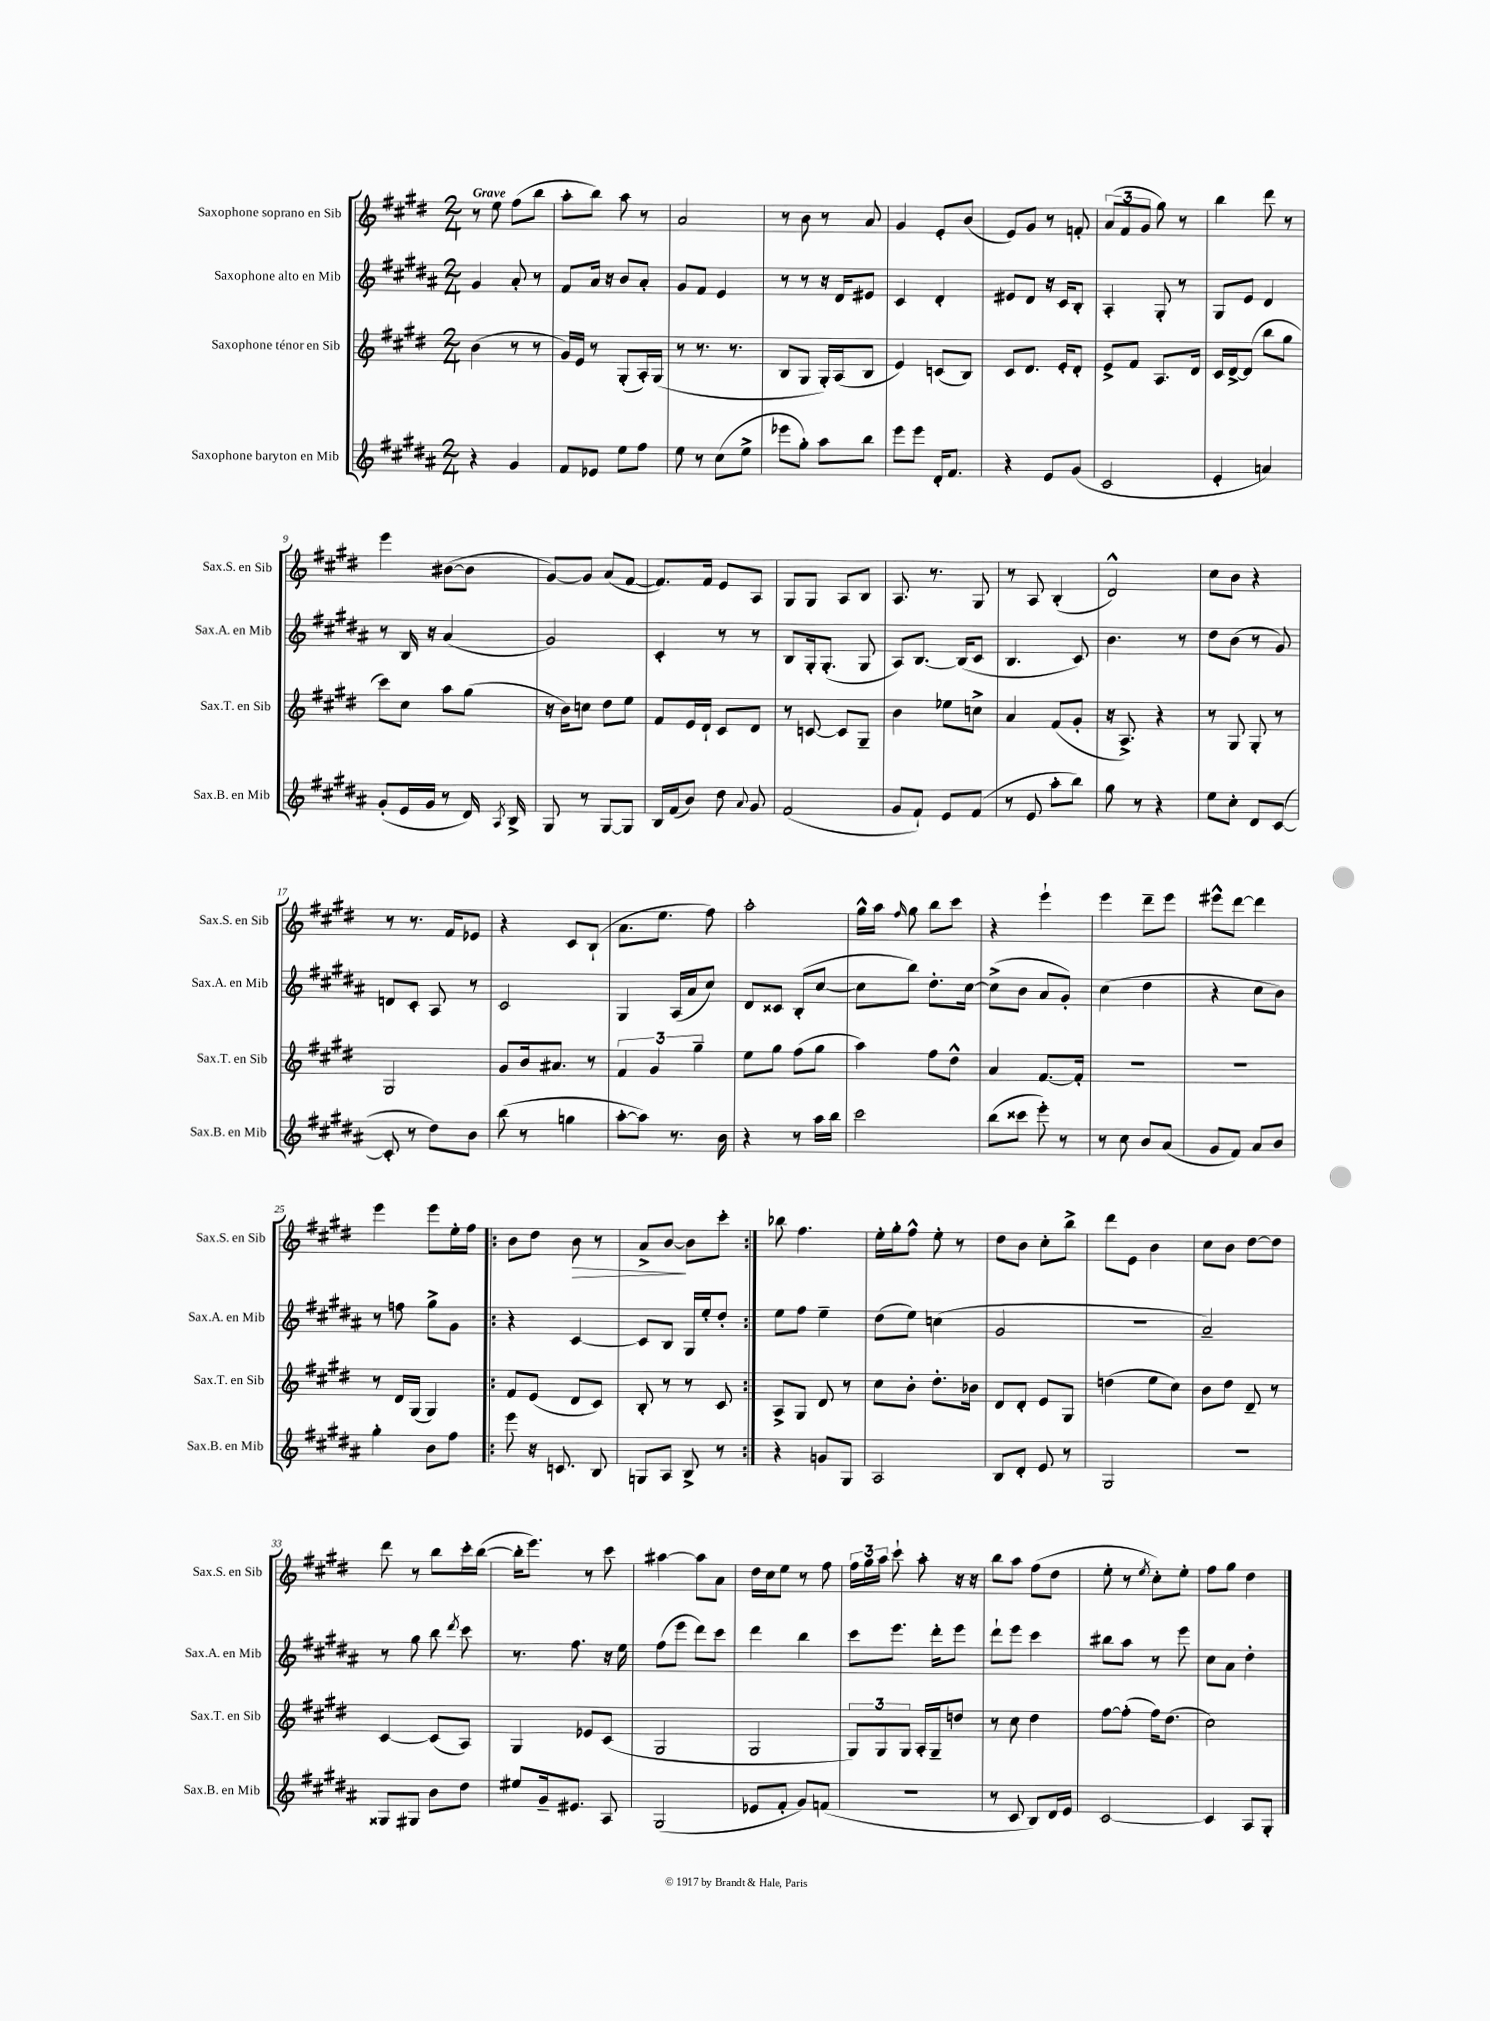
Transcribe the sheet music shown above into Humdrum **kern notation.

**kern	**kern	**kern	**kern	**dynam
*part4	*part3	*part2	*part1	*part1
*staff4	*staff3	*staff2	*staff1	*staff1
*I"Saxophone baryton en Mib	*I"Saxophone ténor en Sib	*I"Saxophone alto en Mib	*I"Saxophone soprano en Sib	*
*I'Sax.B. en Mib	*I'Sax.T. en Sib	*I'Sax.A. en Mib	*I'Sax.S. en Sib	*
*clefG2	*clefG2	*clefG2	*clefG2	*
*k[f#c#g#d#a#]	*k[f#c#g#d#]	*k[f#c#g#d#a#]	*k[f#c#g#d#]	*
*M2/4	*M2/4	*M2/4	*M2/4	*
=1	=1	=1	=1	=1
!	!	!	!LO:TX:a:B:t=Grave	!
4r	(4b\	4g#/	8r	.
.	.	.	8ee\	.
4g#/	8r	8a#'/	(8ff#\L	.
.	8r	8r	8bb\J	.
=2	=2	=2	=2	=2
8f#/L	16g#/LL)	8f#/L	8aa'\L	.
.	16e/JJ	.	.	.
8e-X/J	8r	16a#/Jk	8bb\J)	.
.	.	16r	.	.
8ee\L	(8G#'/L	8b/L	8aa\	.
8ff#\J	16A'/L)	8a#'/J	8r	.
.	(16G#/JJ	.	.	.
=3	=3	=3	=3	=3
8ee\	8r	8g#/L	2a/	.
8r	8.r	8f#/J	.	.
(8cc#\L	.	4e/	.	.
.	8.r	.	.	.
8ee^\J	.	.	.	.
=4	=4	=4	=4	=4
8eee-X\L	8B/L	8r	8r	.
8gg#'\J)	8G#/J	8r	8b\	.
8aa#\L	16G#'/LL)	16r	8r	.
.	(16A/J	16d#/KL	.	.
8bb\J	8B/J	8e#X/J	8a/	.
=5	=5	=5	=5	=5
8eee\L	4e/)	4c#/	4g#/	.
8eee\J	.	.	.	.
16d#'/KL	(8cn/L	4d#'/	8e'/L	.
8.f#/J	.	.	.	.
.	8B/J)	.	(8b/J	.
=6	=6	=6	=6	=6
4r	8c#/L	8e#X/L	8e/L)	.
.	8.d#/J	8d#/J	8g#/J	.
8e/L	.	16r	8r	.
.	16e'/KL	16c#/KL	.	.
(8g#/J	8d#'/J	8B'/J	8fn'/	.
=7	=7	=7	=7	=7
2c#/	8e^/L	4A#'/	(12a/L	.
.	.	.	12f#/	.
.	8f#/J	.	.	.
.	.	.	12g#/J	.
.	8.A/L	8G#'/	8gg#\)	.
.	.	8r	8r	.
.	16d#/Jk	.	.	.
=8	=8	=8	=8	=8
4e'/	16c#/LL	8G#/L	4bb\	.
.	[16d#^/J	.	.	.
.	(8d#/J]	8e/J	.	.
4an/)	8bb\L	4d#/	8ddd#\	.
.	8gg#\J	.	8r	.
!!LO:LB:g=z
=9	=9	=9	=9	=9
(8g#'/L	8ccc#\L)	8r	4eee\	.
16e/L	8cc#\J	16B/	.	.
16g#/JJ	.	16r	.	.
8r	8aa\L	(4a#/	([8b#X\L	.
16d#/)	(8gg#\J	.	8b#\J]	.
8qA#/	.	.	.	.
16B^/	.	.	.	.
=10	=10	=10	=10	=10
8G#/	16r	2g#/)	[8g#/L)	.
.	16b\KL)	.	.	.
8r	8ccn\J	.	8g#/J]	.
[8G#/L	8dd#\L	.	(8a/L	.
8G#/J]	8ee\J	.	[8f#/J	.
=11	=11	=11	=11	=11
16B/LL	8f#/L	4c#'/	8.f#/L])	.
(16f#/J	.	.	.	.
8b/J)	16e/L	.	.	.
.	16d#`/JJ	.	16f#/Jk	.
8dd#\	8c#/L	8r	8e/L	.
8qqa#/	.	.	.	.
8g#/	8d#/J	8r	8A/J	.
=12	=12	=12	=12	=12
(2f#/	8r	8B/L	8G#/L	.
.	[8cn/	16G#'/k	8G#/J	.
.	.	(8.G#'/J	.	.
.	8c/L]	.	8A/L	.
.	8G#~/J	8G#/	8B/J	.
=13	=13	=13	=13	=13
8g#/L	4b\	8A#/L)	8.A/	.
8f#`/J)	.	[8.B/J	.	.
.	.	.	8.r	.
8e/L	8ee-X\L	.	.	.
.	.	(16B/KL]	.	.
(8f#/J	8ccn^\J	8c#/J	8G#/	.
=14	=14	=14	=14	=14
8r	4a/	4.B/	8r	.
8e/	.	.	8A/	.
8aa#'\L	(8f#/L	.	(4B'/	.
8bb\J)	8g#'/J	8c#/)	.	.
=15	=15	=15	=15	=15
8gg#\	16r	4.b\	2d#^^/)	.
.	8.A^/)	.	.	.
8r	.	.	.	.
4r	4r	.	.	.
.	.	8r	.	.
=16	=16	=16	=16	=16
8ee\L	8r	8dd#\L	8cc#\L	.
8cc#'\J	8G#/	(8b\J	8b\J	.
8d#/L	8G#'/	8r	4r	.
([8c#/J	8r	8g#/)	.	.
!!LO:LB:g=z
=17	=17	=17	=17	=17
8c#'/]	2G#/	8dn/L	8r	.
8r	.	8c#'/J	8.r	.
8dd#\L)	.	8A#/	.	.
.	.	.	16f#/KL	.
8b\J	.	8r	8e-X/J	.
=18	=18	=18	=18	=18
(8bb\	8g#/L	2c#/	4r	.
8r	16b/k	.	.	.
.	8.a#X/J	.	.	.
4ggn\	.	.	8c#/L	.
.	8r	.	(8B`/J	.
=19	=19	=19	=19	=19
[8aa#'\L	6f#/	4G#/	8.a\L	.
8aa#\J])	.	.	.	.
.	6g#/	.	.	.
.	.	.	8.ee\J	.
8.r	.	(16A#/LL	.	.
.	.	16a#/J	.	.
.	6gg#~\	.	.	.
.	.	8cc#/J)	8ff#\)	.
16b\	.	.	.	.
=20	=20	=20	=20	=20
4r	8ee\L	8d#/L	2aa'\	.
.	8gg#\J	8c##X/J	.	.
8r	(8ff#\L	(8B'/L	.	.
16aa#\LL	8gg#\J	[8cc#/J	.	.
16bb\JJ	.	.	.	.
=21	=21	=21	=21	=21
2ccc#\	4aa\)	8cc#\L]	16gg#^^\LL	.
.	.	.	16aa\JJ	.
.	.	.	16qqff#/	.
.	.	8bb\J)	8gg#\	.
.	8ff#\L	8.dd#'\L	8bb\L	.
.	8dd#^^\J	.	8ccc#\J	.
.	.	[16cc#\Jk	.	.
=22	=22	=22	=22	=22
(8bb\L	4a/	(8cc#^\L]	4r	.
8ccc##X\J	.	8b\J	.	.
8eee'\)	[8.f#/L	8a#/L	4eee`\	.
8r	.	8g#'/J)	.	.
.	16f#'/Jk]	.	.	.
=23	=23	=23	=23	=23
8r	2r	(4cc#\	4eee\	.
8cc#\	.	.	.	.
8b/L	.	4dd#\	8ddd#~\L	.
(8a#/J	.	.	8eee\J	.
=24	=24	=24	=24	=24
8g#/L	2r	4r	8eee#X^^\L	.
8f#/J)	.	.	[8ddd#\J	.
8a#/L	.	8cc#\L	4ddd#\]	.
8b/J	.	8b\J)	.	.
!!LO:LB:g=z
=25	=25	=25	=25	=25
4gg#'\	8r	8r	4eee\	.
.	16d#/LL	8ffn\	.	.
.	(16G#/JJ	.	.	.
8b\L	4G#/)	8gg#^\L	8eee\L	.
8ff#\J	.	8g#\J	16ee'\L	.
.	.	.	16ff#\JJ	.
=26!|:	=26!|:	=26!|:	=26!|:	=26!|:
8eee\	8f#/L	4r	8b\L	.
16r	(8e/J	.	8dd#\J	.
8.cn/	.	.	.	.
!	!	!	!	!LO:HP:b
.	8d#/L	[4c#/	8b\	>
8B/	8c#/J)	.	8r	.
=27	=27	=27	=27	=27
8Gn/L	8B'/	8c#/L]	8a^/L	.
8A#/J	8r	8B/J	[8b/J	.
8B^/	8r	16G#/LL	8b\L]	]
.	.	16ee'/J	.	.
8r	8c#/	8dd#'/J	8ccc#'\J	.
=28:|!	=28:|!	=28:|!	=28:|!	=28:|!
4r	8A^/L	8ee\L	8bb-X\	.
.	8G#/J	8ff#\J	4.ff#\	.
8gn/L	8d#/	4ee~\	.	.
8G#/J	8r	.	.	.
=29	=29	=29	=29	=29
2A#/	8cc#\L	(8dd#\L	16ee'\LL	.
.	.	.	16gg#'\J	.
.	8b'\J	8ee\J)	8ff#^^\J	.
.	8.dd#'\L	(4ccn\	8ee'\	.
.	.	.	8r	.
.	16b-X\Jk	.	.	.
=30	=30	=30	=30	=30
8B/L	8d#/L	2g#/	8dd#\L	.
8d#'/J	8d#'/J	.	8b\J	.
8e/	8e/L	.	8cc#'\L	.
8r	8G#/J	.	8bb^\J	.
=31	=31	=31	=31	=31
2G#/	(4ddn\	2r	8ddd#\L	.
.	.	.	8e\J	.
.	8ee\L	.	4b\	.
.	8cc#\J)	.	.	.
=32	=32	=32	=32	=32
2r	8b\L	2a#~/)	8cc#\L	.
.	8dd#\J	.	8b\J	.
.	8d#~/	.	[8dd#\L	.
.	8r	.	8dd#\J]	.
!!LO:LB:g=z
=33	=33	=33	=33	=33
8G##X/L	[4c#/	8r	8ddd#\	.
8G#X/J	.	8gg#\	8r	.
8b\L	(8c#/L]	8bb\	8bb\L	.
.	.	8qddd#/	.	.
8dd#\J	8A/J)	8ccc#\	16ccc#'\L	.
.	.	.	([16bb\JJ	.
=34	=34	=34	=34	=34
8ee#X/L	4G#/	8.r	16bb'\KL]	.
.	.	.	8.eee\J)	.
16g#~/k	.	.	.	.
8.e#X/J	.	8.ff#\	.	.
.	8e-X/L	.	8r	.
8A#/	(8c#/J	16r	8ccc#\	.
.	.	16ee\	.	.
=35	=35	=35	=35	=35
(2G#/	2G#/	(8ff#\L	[4aa#X\	.
.	.	8eee\J	.	.
.	.	8ddd#\L)	8aa#\L]	.
.	.	8ccc#\J	8a\J	.
=36	=36	=36	=36	=36
8e-X/L	2G#/	4ddd#\	16dd#\LL	.
.	.	.	16cc#\J	.
8f#'/J	.	.	8ee\J	.
8g#/L)	.	4bb\	8r	.
(8fn/J	.	.	8ff#\	.
=37	=37	=37	=37	=37
2r	12G#/L)	8ccc#\L	24ff#\LL	.
.	.	.	24gg#\	.
.	12G#/	.	24aa\JJ	.
.	.	8.eee\J	8ccc#`\	.
.	12G#/J	.	.	.
.	16A'/LL	.	8aa'\	.
.	16G#~/J	16ddd#'\KL	.	.
.	8ddn/J	8eee\J	16r	.
.	.	.	16r	.
=38	=38	=38	=38	=38
8r	8r	8ddd#`\L	8bb\L	.
8c#/	8cc#\	8eee\J	8aa\J	.
8B/L)	4dd#\	4ccc#\	(8ff#\L	.
16d#/L	.	.	8dd#\J	.
16e/JJ	.	.	.	.
=39	=39	=39	=39	=39
[2c#/	[8ff#\L	8bb#X\L	8ee'\	.
.	(8ff#'\J]	8aa#\J	8r	.
.	.	.	8qee/	.
.	16ff#\KL)	8r	8cc#'\L)	.
.	(8.dd#\J	.	.	.
.	.	8eee\	8ee'\J	.
=40	=40	=40	=40	=40
4c#/]	2cc#\)	8cc#\L	8ff#\L	.
.	.	8a#\J	8gg#\J	.
8A#/L	.	4dd#'\	4dd#\	.
8G#'/J	.	.	.	.
==	==	==	==	==
*-	*-	*-	*-	*-
